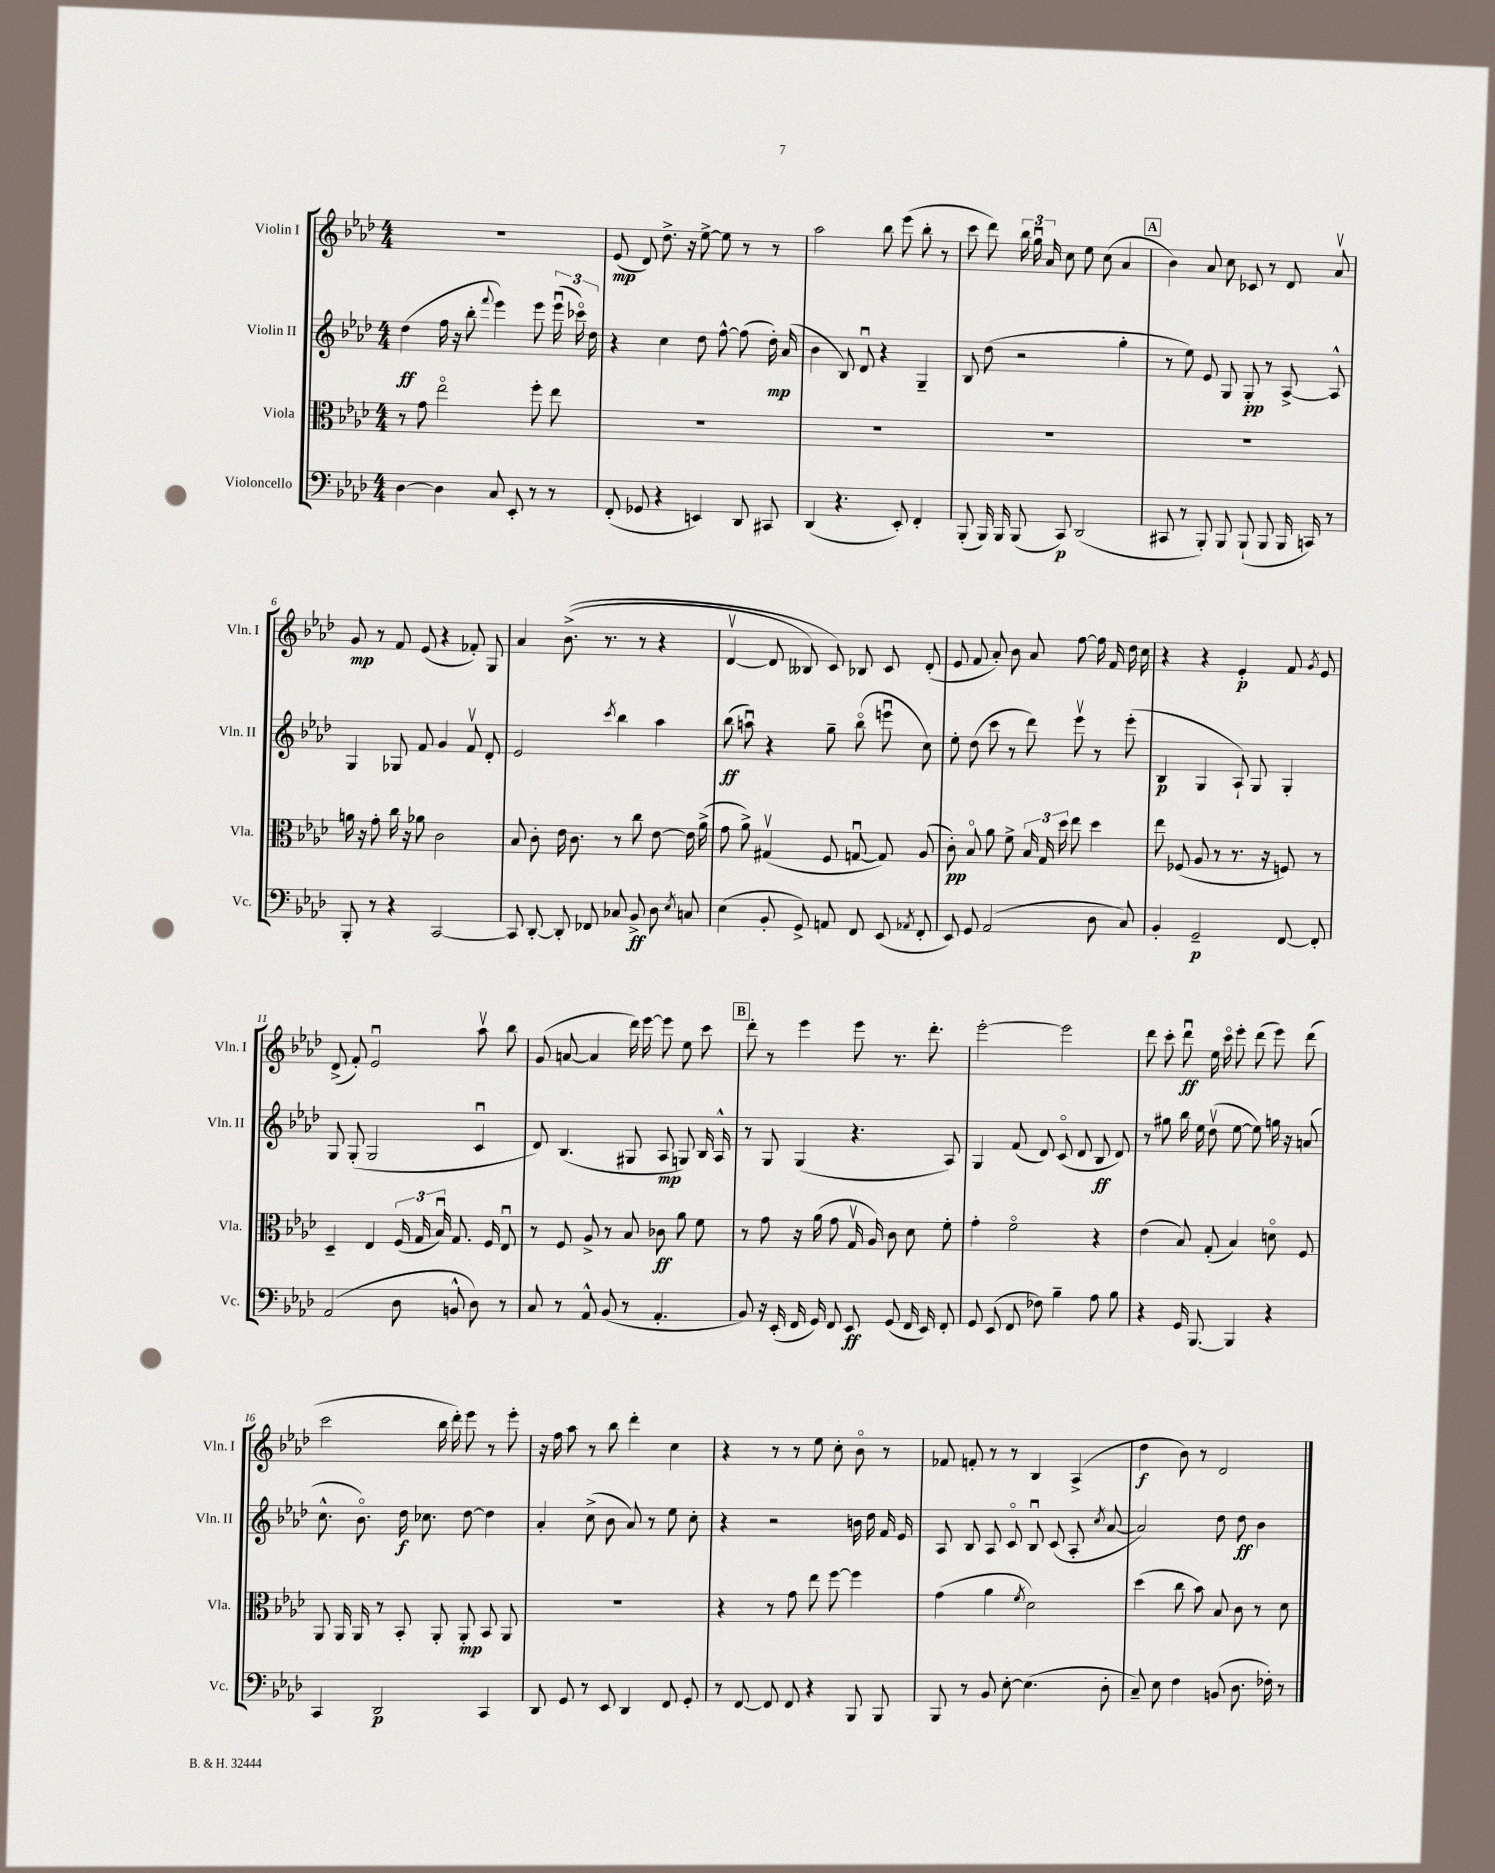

**kern	**kern	**kern	**kern
*staff4	*staff3	*staff2	*staff1
*clefF4	*clefC3	*clefG2	*clefG2
*k[b-e-a-d-]	*k[b-e-a-d-]	*k[b-e-a-d-]	*k[b-e-a-d-]
*M4/4	*M4/4	*M4/4	*M4/4
[4D-	8r	(4dd-	1r
.	8g	.	.
4D-]	2ee-o	16ff	.
.	.	16r	.
.	.	8bb-'	.
.	.	8qqfff	.
8C	.	4eee-)	.
8EE-'	.	.	.
8r	8ff'	8eee-	.
8r	8ee-	(24eee-u	.
.	.	24ccc-o)	.
.	.	24dd-	.
=	=	=	=
(8FF'	1r	4r	(8e-
8GG-	.	.	8d-)
4r	.	4cc	8.dd-^
.	.	.	16r
4EE)	.	8dd-	[8ee-^
.	.	[8ff^^	8ee-]
8DD-	.	(8ff]	8r
8CC#	.	16dd-')	8r
.	.	(16a-	.
=	=	=	=
(4DD-	1r	4b-	2aa-
4.r	.	8B-)	.
.	.	8d-u	.
.	.	4r	8bb-
8EE-')	.	.	(8eee-
4FF'	.	4G~	8bb-'
.	.	.	8r
=	=	=	=
(8BBB-'	1r	8B-	8ccc
16BBB-)	.	(8dd-	8ddd-)
16BBB-	.	.	.
(8BBB-	.	2r	24bb-
.	.	.	24ggu
.	.	.	24a-
8CC)	.	.	8cc
(2DD-	.	.	8ee-
.	.	.	(8cc
.	.	4gg'	4a-
=	=	=	=
8CC#	1r	8r	4b-)
8r	.	8ee-)	.
8BBB-')	.	8e-	8a-
8BBB-	.	8G	8cc
(8BBB-`	.	8G'	8c-
8BBB-	.	8r	8r
16BBB-	.	[8A-^	8d-
16CC)	.	.	.
8r	.	8A-^^]	8a-v
=	=	=	=
8BBB-'	16a	4G	8g
.	16r	.	.
8r	8g'	.	8r
4r	16cc	8G-	8f
.	16r	.	.
.	8a-	8f	(8e-
[2CC	2c	4g	4r
.	.	8fv	8f-')
.	.	8d-'	8G
=	=	=	=
8CC]	8B-	2e-	4a-
[8DD-'	8c'	.	.
8DD-']	16e-	.	&((8.b-^
.	8.c	.	.
8FF-	.	.	.
.	.	.	8.r
.	.	8qccc	.
8C-	8r	4bb-	.
8BB-^	8cc	.	8r
8D-	[8e-	4aa-	4r
8qE-	.	.	.
8C	16e-]	.	.
.	(16a-^	.	.
=	=	=	=
(4E-	8g	(8bb-	[4d-v
.	8a-^)	8aau)	.
8BB-'	(4G#v	4r	8d-]
8GG^)	.	.	8B--)
8AA	8F	8gg~	8c&)
8FF	[8Gu	(8bb-o	8B-
(8EE-	8G])	8eeeu	8c
8qAA-	.	.	.
8FF'	(8A-	8cc)	(8d-'
=	=	=	=
8EE-)	8c')	8ee-'	8e-
8GG	8B-o	(8dd-	8f
(2AA-	8a-	8ccc	8a-')
.	8f^	8r	8b-
.	24B-	8ddd-)	8a-
.	24G	.	.
.	24dd-	.	.
.	8ee-	8eee-v	[8ff
8D-	4dd-	8r	16ff]
.	.	.	16f
8C)	.	(8eee-'	16dd-
.	.	.	16cc
=	=	=	=
4BB-'	8ee-	4B-	4r
.	(8F-	.	.
2GG~	8A-	4G	4r
.	8r	.	.
.	8.r	8A-`)	4e-'
.	.	8G	.
.	16r	.	.
[8FF	8F)	4G'	8f
.	.	.	8qg
8FF']	8r	.	8e-
=	=	=	=
(2AA-	4D-~	8G	(8d-^
.	.	(8G'	8f')
.	4E-	2G	2e-u
8D-	(24F	.	.
.	24G	.	.
.	24B-u)	.	.
8BB^^	8.G	.	.
8D-)	.	4cu	8aa-v
.	16F	.	.
8r	8E-u	.	8bb-
=	=	=	=
8C	8r	8d-)	(8g
8r	8F	(4.B-	[8a
8AA-^^	8A-^	.	4a]
(8BB-	8r	.	.
8r	8B-	8G#	16ddd-)
.	.	.	[16eee-
4.AA-'	8c-	8A-	8eee-]
.	8a-	8G)	8ee-
.	8f	16B-	8ccc
.	.	16A-^^	.
=	=	=	=
8BB-)	8r	8r	8ddd-'
16r	8g	8G	8r
(16EE-'	.	.	.
16FF	16r	(4G	4eee-
16GG)	(16a-	.	.
8FF	8g	.	.
8EE-	16Gv	4.r	8eee-
.	16A-)	.	.
(8GG	8c	.	8.r
16FF	8d-	.	.
16EE-)	.	.	8.ddd-'
8FF'	8f'	8A-)	.
=	=	=	=
8GG	4g'	4G	[2eee-'
(8EE-	.	.	.
8FF	2fo	(8f	.
8F-)	.	8d-)	.
4B-~	.	(8co	2eee-]
.	.	8d-	.
8A-	4r	8B-	.
8B-	.	8d-)	.
=	=	=	=
4r	(4e-	8r	8ddd-
.	.	8gg#	8ccc'
16GG	8B-)	16bb-	8ddd-u
[8.BBB-	.	16ee-	.
.	(8G'	(8dd-v	16ee-
.	.	.	16ccco
4BBB-]	4B-)	[8ee-	8eee-'
.	.	8ee-])	(8ddd-
4r	8do	16gg	8eee-)
.	.	16r	.
.	8F	(8a	(8ddd-
=	=	=	=
4CC	8AA-	8.cc^^	2ccc
.	16AA-	.	.
.	16AA-	8.b-o)	.
2DD-	8r	.	.
.	8BB-'	16dd-	.
.	.	8.cc-	.
.	8AA-'	.	16bb-
.	.	.	16ddd-')
.	8AA-'	[8dd-	8eee-
4CC	8BB-	4dd-]	8r
.	8AA-	.	8eee-'
=	=	=	=
8DD-	1r	4a-'	16r
.	.	.	16ff
8GG	.	.	8aa-
8r	.	(8cc^	8r
8EE-	.	8b-	8bb-
4DD-	.	8a-)	4ddd-'
.	.	8r	.
8FF	.	8ee-	4cc
8GG'	.	8cc'	.
=	=	=	=
8r	4r	4r	4r
[8FF	.	.	.
8FF]	8r	2r	8r
8FF	8g	.	8r
4r	8ee-	.	8ee-
.	[8ff	.	8cc'
8BBB-	4ff]	16b	8b-o
.	.	16dd-	.
8BBB-	.	16f	8r
.	.	16e-	.
=	=	=	=
8BBB-	(4g	8A-	8f-
8r	.	8B-	8f'
8BB-	4a-	8A-	8r
[8E-'	.	8co	8r
.	8qf	.	.
(4.E-]	2d-)	8B-u	4B-
.	.	(8c	.
.	.	8A-'	(4A-^
.	.	8qcc	.
8D-'	.	[8a-	.
=	=	=	=
8C~)	(4dd-	2a-])	4dd-
8E-	.	.	.
4F	8cc	.	8b-)
.	8b-)	.	8r
(8BB	8B-	8dd-	2d-
8.D-	8c	8dd-	.
.	8r	4b-	.
16F-')	.	.	.
8r	8d-	.	.
==	==	==	==
*-	*-	*-	*-
